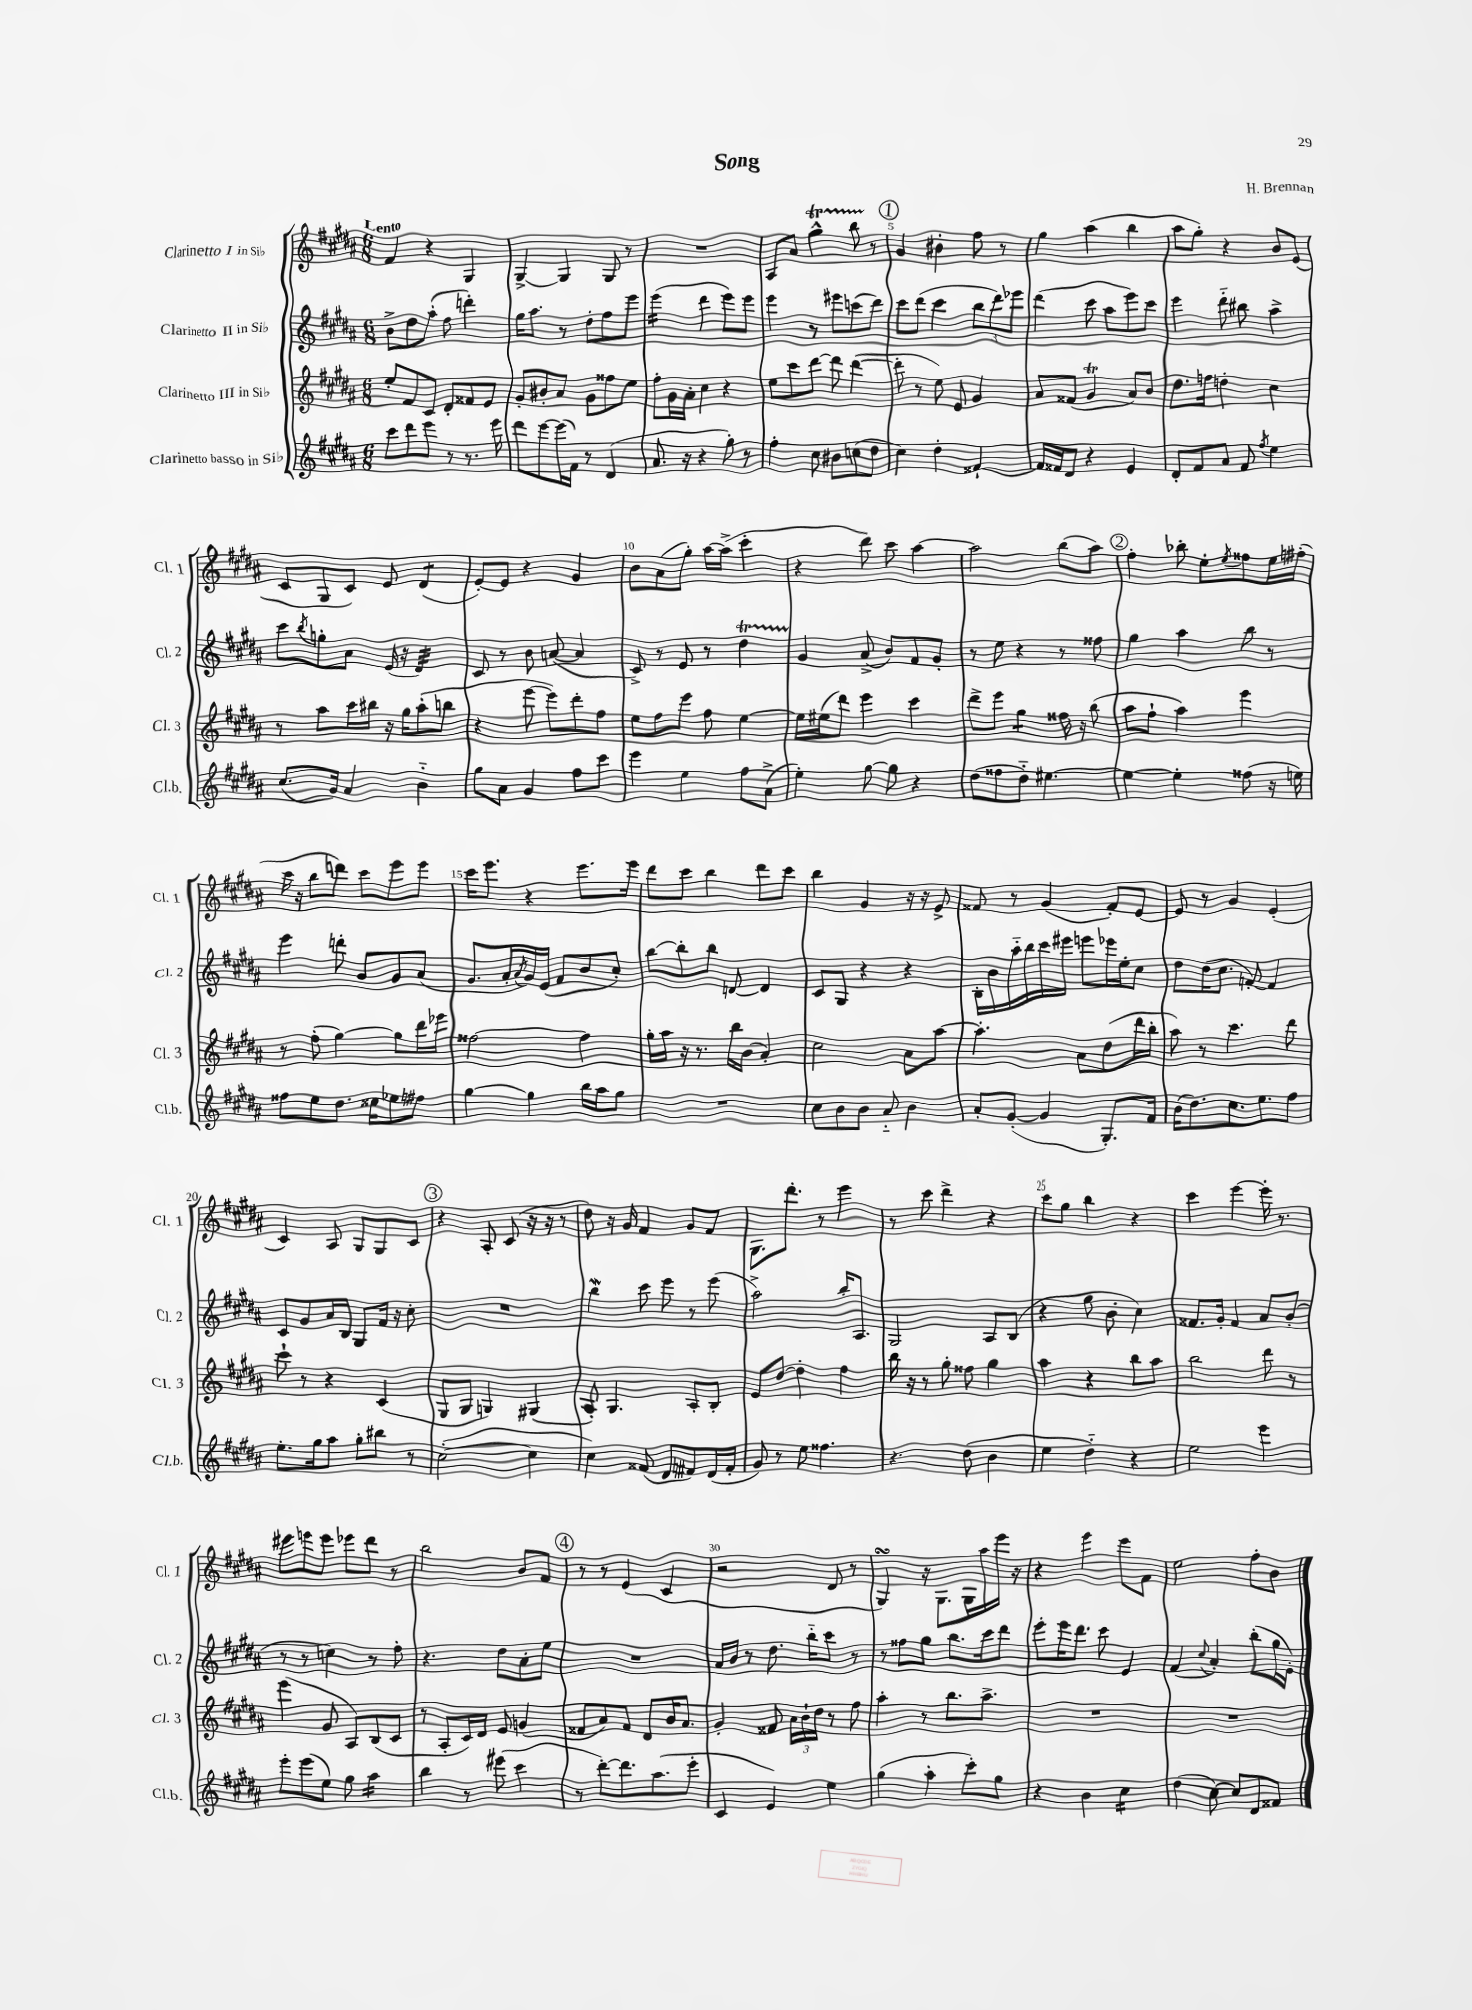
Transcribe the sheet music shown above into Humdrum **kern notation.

**kern	**kern	**kern	**kern
*staff4	*staff3	*staff2	*staff1
*clefG2	*clefG2	*clefG2	*clefG2
*k[f#c#g#d#a#]	*k[f#c#g#d#a#]	*k[f#c#g#d#a#]	*k[f#c#g#d#a#]
*M6/8	*M6/8	*M6/8	*M6/8
8ccc#	8ee'	8b^	4f#
8ddd#	8f#	8dd#	.
8eee	8c#	(8aa#'	4r
8r	8d#'	8ff#	.
8.r	8f##	4ddd')	4G#
.	8e	.	.
16eee	.	.	.
=	=	=	=
8ddd#	8g#'	16gg#	[4G#^
.	.	8.aa#	.
[8eee	8b#'	.	.
(16eee]	8a#	8r	4G#]
16f#)	.	.	.
8r	8g#	8dd#'	.
(4d#	8ff##	8ff#	8G#
.	8ee	8eee	8r
=	=	=	=
8.a#	8ff#'	(4eee	2.r
.	16g#	.	.
16r	16a#'	.	.
4r	4cc#	4ddd#	.
8gg#')	4r	8eee)	.
8r	.	8eee	.
=	=	=	=
4ff#'	8ee	4eee	8A#
.	8ccc#	.	8a#
8cc#	[8ddd#	8r	4gg#^^
8b#	8ddd#]	8eee#	.
(8cc	([4ddd#	(8ccc	8bb
8dd#	.	8ddd#)	8r
=	=	=	=
4cc#)	8ddd#']	8ccc#	4g#
.	8r	(8ddd#	.
4dd#'	8ee)	4ccc#	4b#'
.	8e	.	.
[4f##`	4g#	12bb	8ff#
.	.	12ddd#)	.
.	.	.	8r
.	.	12eee-	.
=	=	=	=
16f##]	8a#	(4ddd#	4gg#
16f##	.	.	.
8d#	(8f##	.	.
4r	4g#	8ccc#	(4aa#
.	.	8aa#	.
4e	8a#)	8eee)	4bb
.	8b	8ccc#	.
=	=	=	=
8d#'	8.dd#	4eee	8aa#
8f#	.	.	8gg#')
.	16ff	.	.
8a#	4dd'	8ddd#'~	4r
8f#	.	8bb#	.
8qff#	.	.	.
4ee	4cc#	4aa#^	8b
.	.	.	(8e
=	=	=	=
(8.cc#	8r	8ccc#	8c#
.	.	8qbb	.
.	8aa#	8gg'	8G#
16g#)	.	.	.
4a#	16ccc#	8a#	8c#)
.	16bb#	.	.
.	16r	(16e	8e
.	16gg#	16r	.
4b'~	(8aa#'	4d#)	(4d#
.	8bb	.	.
=	=	=	=
8gg#	4r	8c#	[8e')
8a#	.	8r	8e]
4g#	[8eee	8b	4r
.	8eee])	([8a	.
8ff#	8ddd#'	4a]	4g#
8ccc#	8ff#	.	.
=	=	=	=
4eee	8ee	8c#^)	8b
.	8ff#	8r	(8a#
4ee	8eee	8e	8gg#')
.	8ff#	8r	[16aa#
.	.	.	(16aa#^]
8ff#	[4ee	4dd#	4ccc#'
(8a#^	.	.	.
=	=	=	=
4ee')	16ee]	4g#	4r
.	(16ee#	.	.
.	8ddd#)	.	.
[8gg#	4eee	(8a#^	8ddd#)
8gg#]	.	8b)	8ccc#
4r	4ccc#	8f#	[4aa#
.	.	8g#'	.
=	=	=	=
(8dd#	8ddd#^	8r	2aa#]
8ff##	8eee	8ee	.
8dd#'~)	4gg#	4r	.
[4.ee#	.	.	.
.	16ff##	8r	(8bb
.	16r	.	.
.	(8bb	8ff##	8aa#)
=	=	=	=
4ee#_	8aa#	4gg#	4ff#'
.	8ff#`	.	.
4ee#']	4aa#)	4aa#	8bb-'
.	.	.	8ee'
.	.	.	8qee
(8ff##	4eee	8bb	8ff##
16r	.	8r	16ee
16ee)	.	.	(16ff#'
=	=	=	=
8ff##	8r	4eee	16ccc#
.	.	.	16r
8ee	(8ff#'	.	8bb
8.dd#	[4gg#)	8ddd'	8ddd)
.	.	8b	8ccc#
16cc##	.	.	.
8ee-	8gg#]	8g#	8eee
8ff#	16ddd#	(8a#	8eee
.	16eee-	.	.
=	=	=	=
[4gg#	[2ff##	8.g#	16ccc#
.	.	.	8.eee
.	.	16a#'	.
.	.	8qa#	.
4gg#]	.	16g#)	4r
.	.	(16e	.
.	.	8f#	.
16bb	4ff##]	8b	8.eee
16aa#	.	.	.
8gg#	.	8cc#')	.
.	.	.	16eee
=	=	=	=
2.r	16gg#'	[8bb	8ddd#
.	16aa#	.	.
.	16r	8bb']	8ccc#
.	8.r	.	.
.	.	8bb	4bb
.	16bb	[8d	.
.	(16b	.	.
.	4a#')	4d]	8ddd#
.	.	.	8ccc#
=	=	=	=
8cc#	2cc#	8c#	4bb
8b	.	8G#	.
8b	.	4r	4g#
8a#'~	.	.	.
4b	8a#	4r	16r
.	.	.	16r
.	[8aa#	.	8e^
=	=	=	=
8a#'	4.aa#']	16B'	8f##
.	.	16b	.
([8g#'	.	16aa#'~	8r
.	.	16bb	.
4g#]	.	16ccc#	(4g#
.	.	16eee#	.
.	8a#	8eee	.
8.G#')	(8dd#	16eee-	8f##')
.	.	16ee'	.
.	16ddd#	8cc#	[8e
16f#	16bb'	.	.
=	=	=	=
(16b	8aa#)	8dd#	8e]
8.dd#)	.	.	.
.	8r	(16dd#	8r
.	.	8.cc#	.
8.cc#	4.ccc#	.	4g#
.	.	[8f')	.
8.ee	.	.	.
.	.	4f]	(4e'
8ff#	8ddd#	.	.
=	=	=	=
8.ee'	8ccc#`	8c#	4c#)
.	8r	8g#	.
16gg#	.	.	.
8aa#	4r	16a#	8A#
.	.	16B	.
8gg#'	.	8G#	8G#
8bb#	(4c#	16f#	8G#
.	.	16r	.
8r	.	8cc#'	8c#
=	=	=	=
([2cc#'	8G#	2.r	4r
.	8G#	.	.
.	4G)	.	8A#'
.	.	.	(8c#
4cc#]	(4G#	.	16r
.	.	.	16r
.	.	.	8r
=	=	=	=
4cc#)	8A#')	4bb	8dd#)
.	4.G#	.	16r
.	.	.	16g#
(8f##	.	8ccc#	4f#
8d#	.	8eee	.
8f#)	8A#'	8r	8g#
(16d#	8B'	(8eee	8f#
16f#'	.	.	.
=	=	=	=
8g#)	8e	2aa#^)	8.G#
8r	[8dd#	.	.
.	.	.	8.ddd#'
8ee	4dd#']	.	.
4.ff##	.	.	8r
.	4ff#	16bb'	4eee
.	.	8.A#	.
=	=	=	=
4.r	16bb	2G#	8r
.	16r	.	.
.	8r	.	8ccc#
.	8gg#'	.	4ddd#^
(8dd#	8ff##	.	.
4b	4gg#	8A#	4r
.	.	(8B	.
=	=	=	=
4ee	4aa#	4r	8ccc#
.	.	.	8gg#
4dd#'~)	4r	8gg#	4bb
.	.	8b'	.
4r	8bb	4cc#)	4r
.	8aa#	.	.
=	=	=	=
2ee	2bb	8.f##	4ccc#
.	.	16g#'	.
.	.	4f##	[4eee
4eee	8ddd#	8a#	16eee']
.	.	.	8.r
.	8r	(8b'	.
=	=	=	=
8eee'	(4eee	8r	8eee#
(8eee	.	8r	8eee
8ee)	8g#	4cc)	8eee
8gg#	8A#)	.	8eee-
4aa#	(8B	8r	8ddd#
.	8c#	8ff#'	8r
=	=	=	=
4bb	8r	4.r	2bb
.	8A#'	.	.
8r	16c#)	.	.
.	16d#	.	.
(8eee#	8e	8dd#	.
4ccc#	(4g	8a#'	8b
.	.	8ee	8f#
=	=	=	=
8r	8f##	2.r	8r
[8ddd#')	8a#)	.	8r
8.ddd#]	8f##	.	(4e
.	8d#	.	.
(8.aa#	.	.	.
.	16b	.	4c#
.	8.a#	.	.
8eee'	.	.	.
=	=	=	=
4c#	4g#'	16a#	2r
.	.	16b	.
.	.	8r	.
4e)	8f##	8.dd#	.
.	24a#	.	.
.	24b`	.	.
.	.	16bb'~	.
.	24dd#	.	.
4ee	8r	8ccc#	8d#
.	8ff#	8r	8r
=	=	=	=
(4gg#	4aa#'	8r	4G#)
.	.	8ff##	.
4aa#'	8r	8gg#	16r
.	.	.	8.G#
.	8.bb	8.bb	.
8ccc#')	.	.	16G#
.	8.aa#^	16ccc#	16aa#
8gg#	.	8ddd#	16eee
.	.	.	16r
=	=	=	=
4r	2.r	8eee'	4r
.	.	16eee	.
.	.	8.ddd#	.
4b	.	.	4eee
.	.	8ccc#	.
4cc#	.	4e	8eee
.	.	.	8f#
=	=	=	=
(4dd#	2.r	(4f#	2ee
.	.	8qqcc#	.
[8cc#)	.	4a#')	.
8cc#]	.	.	.
8d#	.	(8bb'	8ff#'
8f##	.	16gg#	8b
.	.	16e')	.
==	==	==	==
*-	*-	*-	*-
